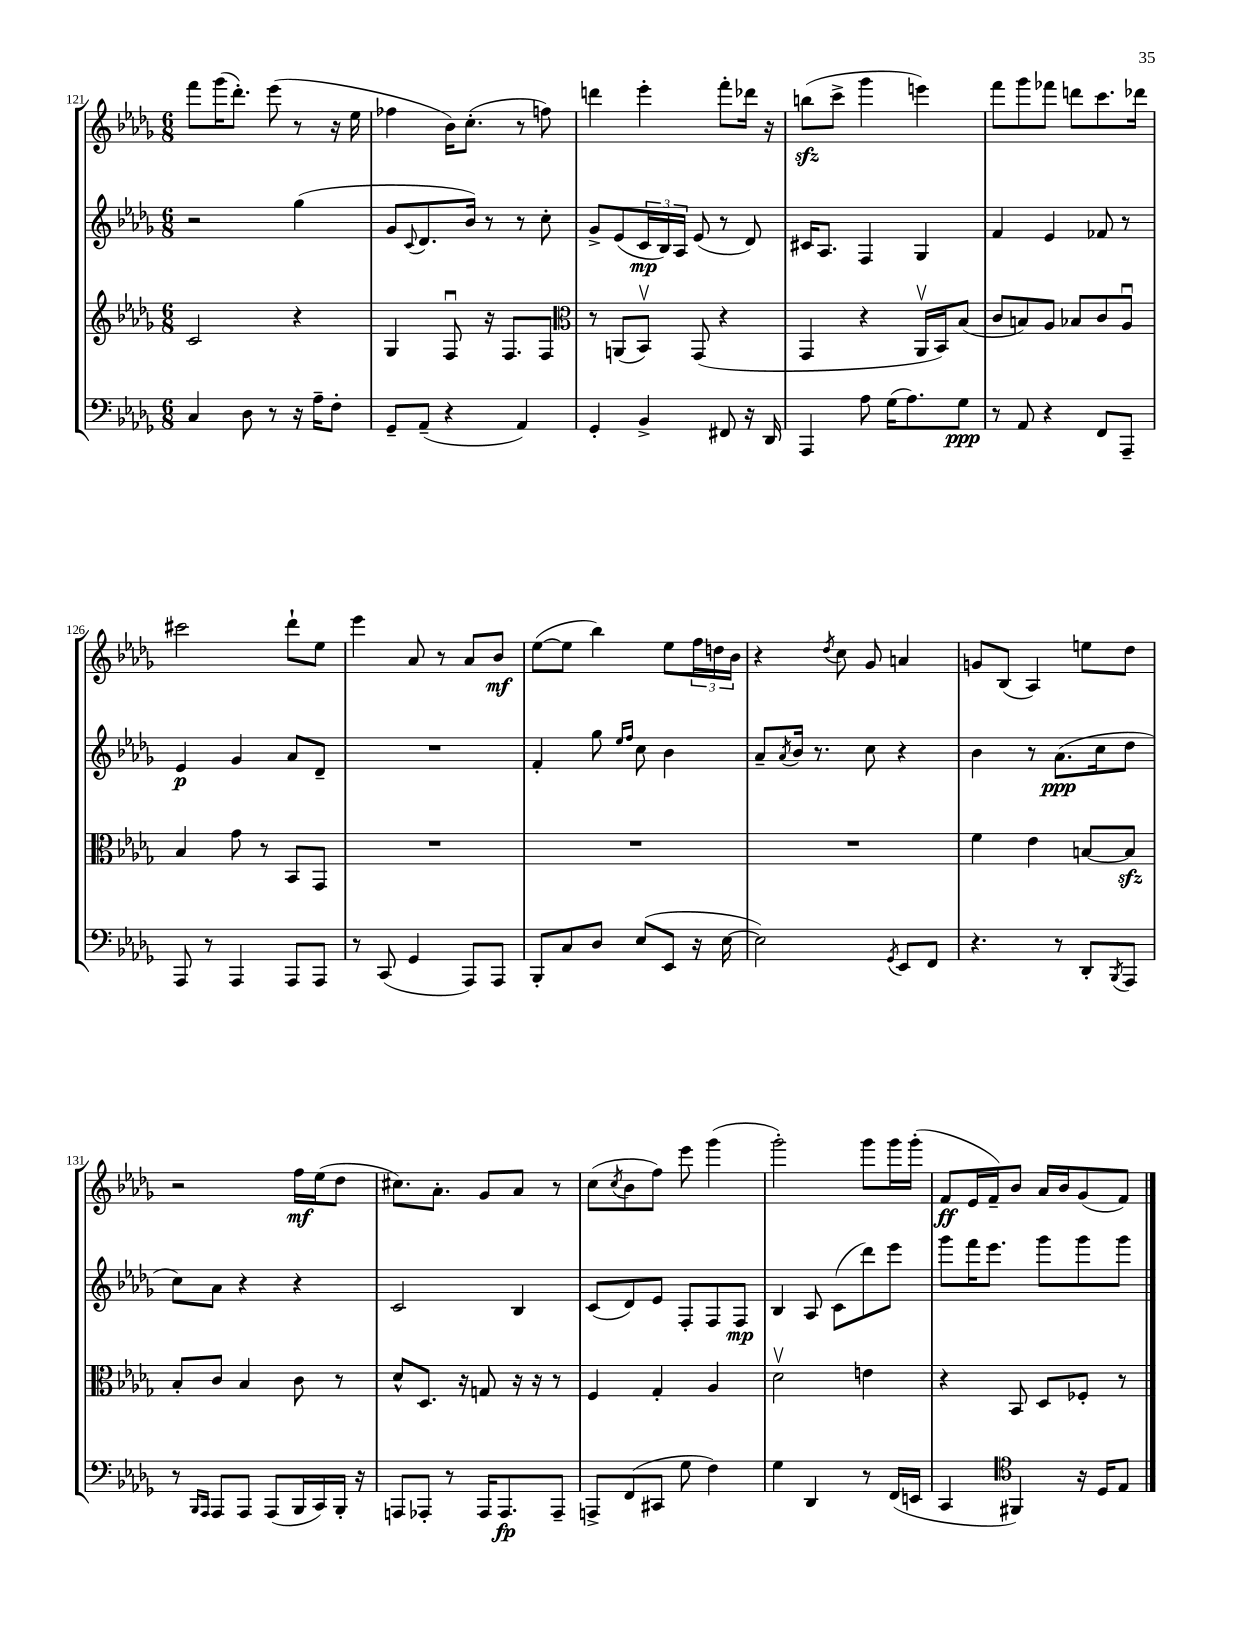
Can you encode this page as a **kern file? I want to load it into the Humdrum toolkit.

**kern	**kern	**kern	**kern
*staff4	*staff3	*staff2	*staff1
*clefF4	*clefG2	*clefG2	*clefG2
*k[b-e-a-d-g-]	*k[b-e-a-d-g-]	*k[b-e-a-d-g-]	*k[b-e-a-d-g-]
*M6/8	*M6/8	*M6/8	*M6/8
4C	2c	2r	8fff
.	.	.	(16ggg-
.	.	.	8.ddd-')
8D-	.	.	.
8r	.	.	(8eee-
16r	4r	(4gg-	8r
16A-~	.	.	.
8F'	.	.	16r
.	.	.	16ee-
=	=	=	=
8GG-~	4G-	8g-	4ff-
.	.	8qqc	.
(8AA-~	.	8.d-	.
4r	8Fu	.	16b-)
.	.	16b-)	(8.cc'
.	16r	8r	.
.	8.F	.	.
4AA-)	.	8r	8r
.	8F	8cc'	8ff)
=	=	=	=
*	*clefC3	*	*
4GG-'	8r	8g-^	4ddd
.	(8AA	(8e-	.
4BB-^	8BB-v)	24c	4eee-'
.	.	24B-)	.
.	.	24A-	.
.	(8GG-	(8e-	.
8FF#	4r	8r	8fff'
16r	.	8d-)	16ddd-
16DD-	.	.	16r
=	=	=	=
4AAA-	4GG-	16c#	(8bb
.	.	8.A-	.
.	.	.	8ccc^
8A-	4r	4F	4ggg-
(16G-	.	.	.
8.A-)	.	.	.
.	16AA-v	4G-	4eee)
.	16BB-)	.	.
8G-	(8B-	.	.
=	=	=	=
8r	8c	4f	8fff
8AA-	8B)	.	8ggg-
4r	8A-	4e-	8fff-
.	8B-	.	8ddd
8FF	8c	8f-	8.ccc
8AAA-~	8A-u	8r	.
.	.	.	16ddd-
=	=	=	=
8AAA-	4B-	4e-	2ccc#
8r	.	.	.
4AAA-	8g-	4g-	.
.	8r	.	.
8AAA-	8BB-	8a-	8ddd-`
8AAA-	8GG-	8d-~	8ee-
=	=	=	=
8r	2.r	2.r	4eee-
(8CC	.	.	.
4GG-	.	.	8a-
.	.	.	8r
8AAA-)	.	.	8a-
8AAA-	.	.	8b-
=	=	=	=
8BBB-'	2.r	4f'	([8ee-
8C	.	.	8ee-]
8D-	.	8gg-	4bb-)
.	.	16qqee-	.
.	.	16qqff	.
(8E-	.	8cc	.
8EE-	.	4b-	8ee-
16r	.	.	24ff
.	.	.	24dd
[16E-	.	.	.
.	.	.	24b-
=	=	=	=
2E-])	2.r	8a-~	4r
.	.	8qa-	.
.	.	16b-	.
.	.	8.r	.
.	.	.	8qdd-
.	.	.	8cc
.	.	8cc	8g-
8qGG-	.	.	.
8EE-	.	4r	4a
8FF	.	.	.
=	=	=	=
4.r	4f	4b-	8g
.	.	.	(8B-
.	4e-	8r	4A-)
8r	.	(8.a-	.
8DD-'	[8B	.	8ee
.	.	16cc	.
8qBBB-	.	.	.
8AAA-	8B]	8dd-	8dd-
=	=	=	=
8r	8B-'	8cc)	2r
16qqBBB-	.	.	.
16qqAAA-	.	.	.
8AAA-	8c	8a-	.
8AAA-	4B-	4r	.
(8AAA-	.	.	.
16BBB-	8c	4r	16ff
16CC)	.	.	(16ee-
16BBB-'	8r	.	8dd-
16r	.	.	.
=	=	=	=
8AAA	8d-^^	2c	8.cc#)
8AAA-'	8.D-	.	.
.	.	.	8.a-'
8r	.	.	.
.	16r	.	.
16AAA-	8G	.	8g-
8.AAA-	.	.	.
.	16r	4B-	8a-
.	16r	.	.
8AAA-~	8r	.	8r
=	=	=	=
8AAA^	4F	(8c	(8cc
.	.	.	8qcc
(8FF	.	8d-)	8b-
8CC#	4G-'	8e-	8ff)
8G-	.	8F'	8eee-
4F)	4A-	8F	(4ggg-
.	.	8F	.
=	=	=	=
4G-	2d-v	4B-	2ggg-')
4DD-	.	8A-	.
.	.	(8c	.
8r	4e	8ddd-)	8ggg-
(16FF	.	8eee-	16ggg-
16EE	.	.	(16ggg-'
=	=	=	=
4CC	4r	8ggg-	8f
.	.	16fff	16e-
.	.	8.eee-	16f~)
*clefC4	*	*	*
4FF#)	8BB-	.	8b-
.	8D-	8ggg-	16a-
.	.	.	16b-
16r	8F-'	8ggg-	(8g-
16D-	.	.	.
8E-	8r	8ggg-	8f)
==	==	==	==
*-	*-	*-	*-
